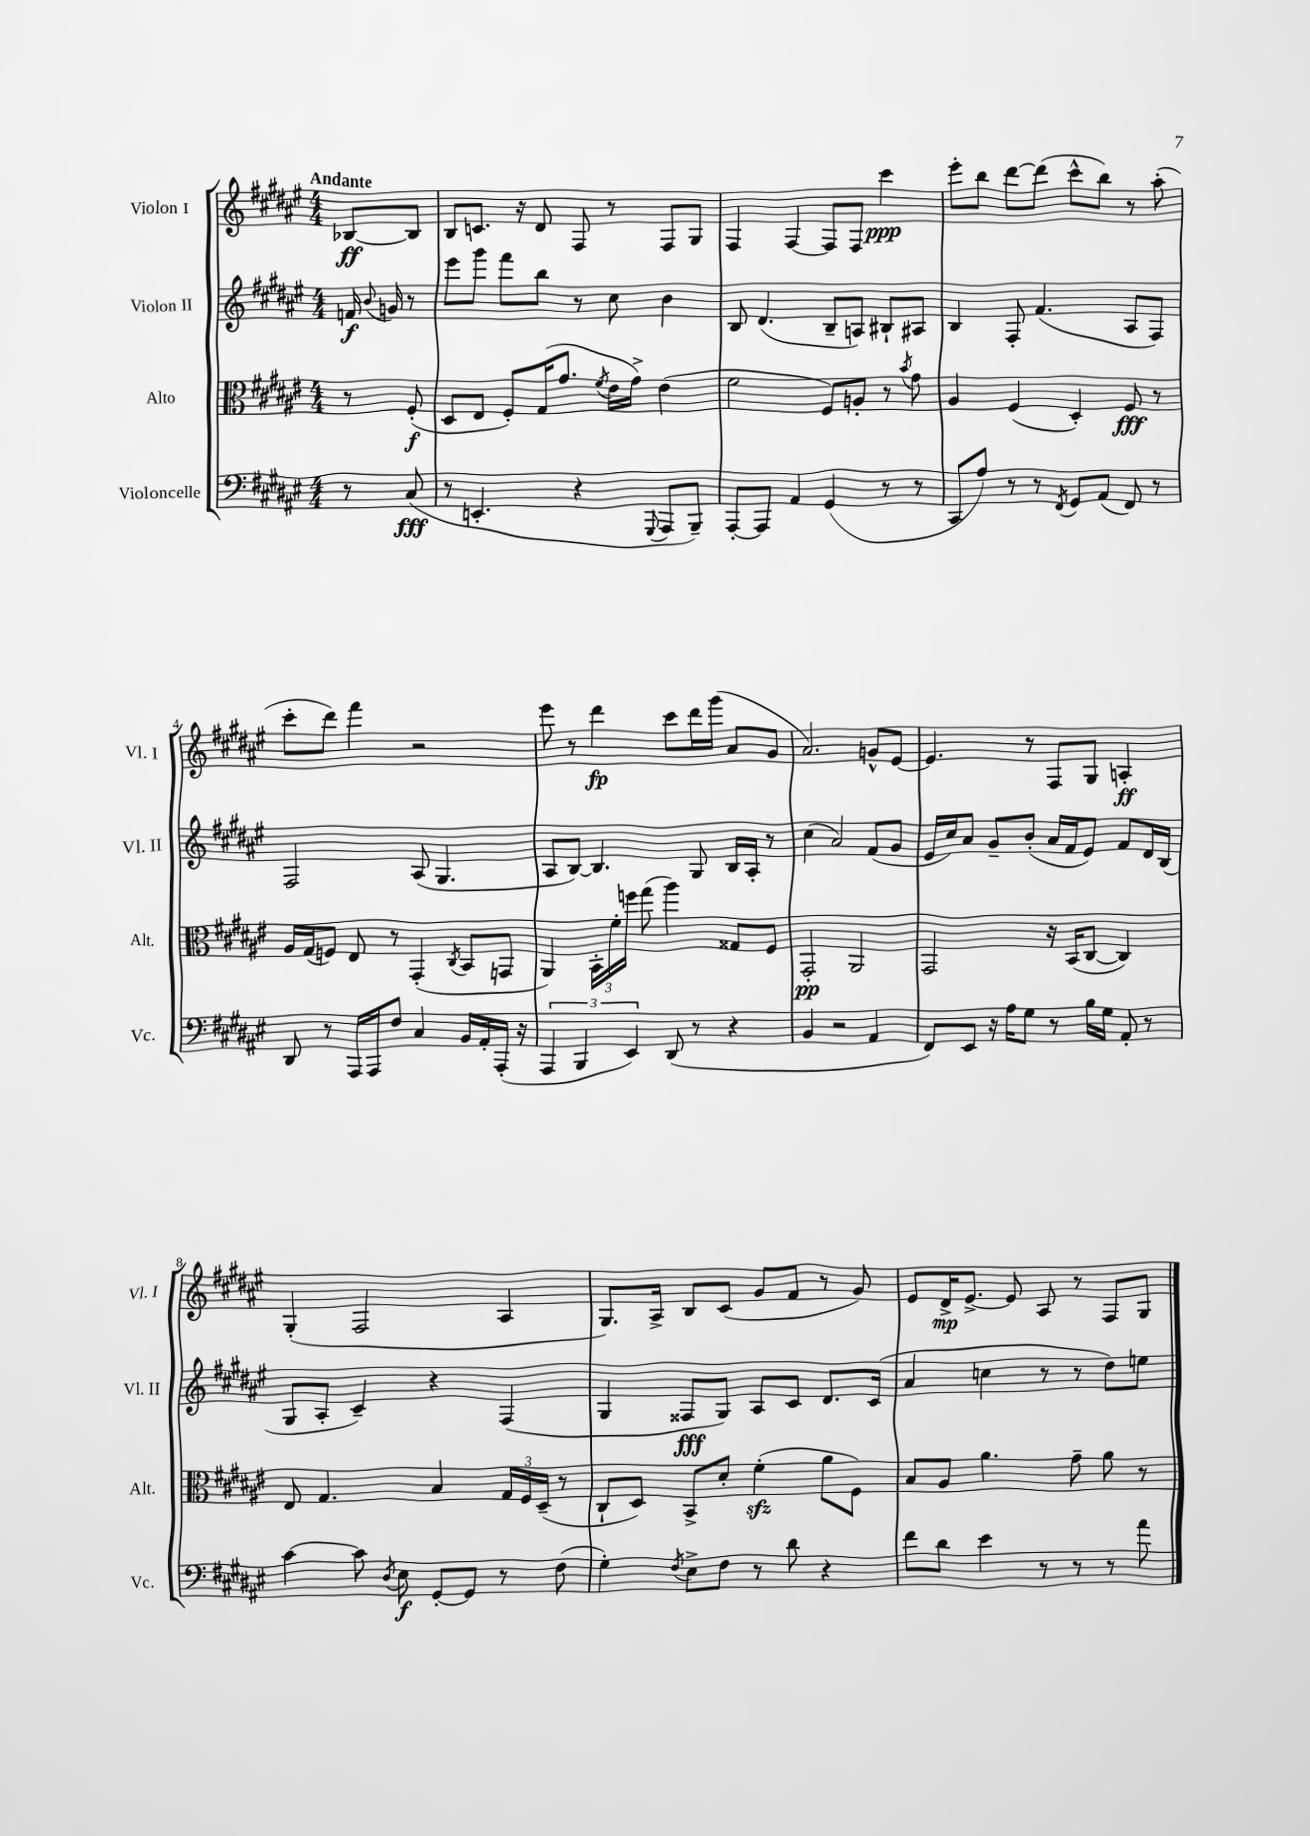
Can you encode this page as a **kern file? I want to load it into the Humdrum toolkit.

**kern	**dynam	**kern	**dynam	**kern	**dynam	**kern	**dynam
*part4	*part4	*part3	*part3	*part2	*part2	*part1	*part1
*staff4	*staff4	*staff3	*staff3	*staff2	*staff2	*staff1	*staff1
*I"Violoncelle	*	*I"Alto	*	*I"Violon II	*	*I"Violon I	*
*I'Vc.	*	*I'Alt.	*	*I'Vl. II	*	*I'Vl. I	*
*clefF4	*	*clefC3	*	*clefG2	*	*clefG2	*
*k[f#c#g#d#a#e#]	*	*k[f#c#g#d#a#e#]	*	*k[f#c#g#d#a#e#]	*	*k[f#c#g#d#a#e#]	*
*M4/4	*	*M4/4	*	*M4/4	*	*M4/4	*
=	=	=	=	=	=	=	=
!	!	!	!	!	!	!LO:TX:a:B:t=Andante	!
8r	.	8r	.	16fn/	f	[8B-X/L	ff
.	.	.	.	8qqb/	.	.	.
.	.	.	.	16gn/	.	.	.
(8C#/	fff	(8F#'/	f	8r	.	8B-/J]	.
=1	=1	=1	=1	=1	=1	=1	=1
8r	.	8D#/L	.	8eee#\L	.	8B/L	.
4.EEn'/	.	8E#/J	.	8ggg#\J	.	8.cn/J	.
.	.	8F#'/L)	.	8fff#\L	.	.	.
.	.	.	.	.	.	16r	.
.	.	(16G#/K	.	8bb\J	.	8d#/	.
.	.	8.g#/J	.	.	.	.	.
4r	.	.	.	8r	.	8F#/	.
.	.	8qf#/	.	.	.	.	.
.	.	16e#\LL	.	8cc#\	.	8r	.
.	.	16g#^\JJ)	.	.	.	.	.
8qqGGG#/	.	.	.	.	.	.	.
8AAA#/L	.	(4e#\	.	4b\	.	8F#/L	.
8BBB~/J)	.	.	.	.	.	8G#/J	.
=2	=2	=2	=2	=2	=2	=2	=2
[8AAA#'/L	.	2f#\	.	8B/	.	4F#/	.
8AAA#/J]	.	.	.	(4.d#/	.	.	.
4AA#/	.	.	.	.	.	[4F#/	.
(4GG#/	.	8F#/L)	.	8B~/L	.	8F#/L]	.
.	.	8An'/J	.	8An/J)	.	8F#/J	.
8r	.	8r	.	8B#X`/L	.	4ccc#\	ppp
.	.	8qb/	.	.	.	.	.
8r	.	8g#\	.	8A#X/J	.	.	.
=3	=3	=3	=3	=3	=3	=3	=3
8CC#/L	.	4A#/	.	4B/	.	8eee#'\L	.
8A#/J)	.	.	.	.	.	8bb\J	.
8r	.	(4F#/	.	8F#'/	.	[8ddd#\L	.
8r	.	.	.	(4.f#/	.	(8ddd#\J]	.
8qFF#/	.	.	.	.	.	.	.
8GG#/L	.	4D#'/)	.	.	.	8ccc#^^\L	.
(8AA#/J	.	.	.	.	.	8bb\J)	.
8FF#/)	.	8F#/	fff	8A#/L	.	8r	.
8r	.	8r	.	8F#/J)	.	(8aa#'\	.
!!LO:LB:g=z
=4	=4	=4	=4	=4	=4	=4	=4
8DD#/	.	16A#/LL	.	2F#/	.	8ccc#'\L	.
.	.	(16G#/J	.	.	.	.	.
8r	.	8Fn/J)	.	.	.	8ddd#\J)	.
16AAA#/LL	.	8E#/	.	.	.	4fff#\	.
16AAA#/J	.	.	.	.	.	.	.
8F#/J	.	8r	.	.	.	.	.
4C#/	.	(4GG#'/	.	(8A#/	.	2r	.
.	.	.	.	4.G#/	.	.	.
.	.	8qC#/	.	.	.	.	.
16BB/LL	.	8BB/L	.	.	.	.	.
16AA#'/	.	.	.	.	.	.	.
(16AAA#'/JJ	.	8GGn/J	.	.	.	.	.
16r	.	.	.	.	.	.	.
=5	=5	=5	=5	=5	=5	=5	=5
6AAA#/	.	4AA#/)	.	8A#/L	.	8eee#\	.
.	.	.	.	[8B/J)	.	8r	.
6BBB/	.	.	.	.	.	.	.
.	.	24BB'\LL	.	4.B/]	.	4ddd#\	fp
.	.	24f#'\	.	.	.	.	.
6EE#/)	.	24ffn\JJ	.	.	.	.	.
.	.	(8gg#\	.	.	.	.	.
(8DD#/	.	4aa#\)	.	.	.	8ccc#\L	.
8r	.	.	.	8G#/	.	16ddd#\L	.
.	.	.	.	.	.	(16ggg#\JJ	.
4r	.	8G##X/L	.	16B/LL	.	8a#/L	.
.	.	.	.	16A#'/JJ	.	.	.
.	.	8F#/J	.	8r	.	8g#/J	.
=6	=6	=6	=6	=6	=6	=6	=6
4BB/	.	2GG#'/	pp	(4cc#\	.	2.a#/)	.
2r	.	.	.	2a#/)	.	.	.
.	.	2AA#/	.	.	.	.	.
4AA#/	.	.	.	(8f#/L	.	8gn^^/L	.
.	.	.	.	8g#/J	.	[8e#/J	.
=7	=7	=7	=7	=7	=7	=7	=7
8FF#/L)	.	2GG#/	.	16e#/LL	.	4.e#/]	.
.	.	.	.	16cc#/J)	.	.	.
8EE#/J	.	.	.	8a#/J	.	.	.
16r	.	.	.	8g#~/L	.	.	.
16A#\KL	.	.	.	.	.	.	.
8G#\J	.	.	.	(8b'/J	.	8r	.
8r	.	16r	.	16a#/LL	.	8F#/L	.
.	.	(16BB/KL	.	16f#/J	.	.	.
16B\LL	.	[8C#/J	.	8e#/J)	.	8G#/J	.
16G#\JJ	.	.	.	.	.	.	.
8AA#'/	.	4C#/])	.	8f#/L	.	4An'/	ff
8r	.	.	.	16d#/L	.	.	.
.	.	.	.	(16B/JJ	.	.	.
!!LO:LB:g=z
=8	=8	=8	=8	=8	=8	=8	=8
[4c#\	.	8E#/	.	8G#/L	.	(4G#'/	.
.	.	4.G#/	.	8A#'/J	.	.	.
8c#\]	.	.	.	4c#~/)	.	2F#/	.
8qD#/	.	.	.	.	.	.	.
8E#\	f	.	.	.	.	.	.
[8GG#'/L	.	4B/	.	4r	.	.	.
8GG#/J]	.	.	.	.	.	.	.
8r	.	24G#/LL	.	(4F#/	.	4A#/	.
.	.	24F#/	.	.	.	.	.
.	.	(24D#~/JJ	.	.	.	.	.
(8F#\	.	8r	.	.	.	.	.
=9	=9	=9	=9	=9	=9	=9	=9
4G#'\)	.	8C#`/L	.	4G#/	.	8.G#/L)	.
.	.	8D#/J)	.	.	.	.	.
.	.	.	.	.	.	16A#^/Jk	.
8qF#/	.	.	.	.	.	.	.
8E#^\L	.	8BB^/L	.	8F##X/L	fff	8B/L	.
8F#\J	.	8d#'/J	.	8G#/J)	.	(8c#/J	.
8r	.	(4f#zz'\	.	8A#/L	.	8g#/L	.
8d#\	.	.	.	8c#/J	.	8f#/J	.
4r	.	8a#\L	.	8.d#/L	.	8r	.
.	.	8F#\J)	.	.	.	8g#/)	.
.	.	.	.	(16c#/Jk	.	.	.
=10	=10	=10	=10	=10	=10	=10	=10
8f#\L	.	8B/L	.	4a#/	.	8e#/L	.
8d#\J	.	8A#/J	.	.	.	16d#^/K	mp
.	.	.	.	.	.	[8.e#^/J	.
4e#\	.	4.a#\	.	4ccn\	.	.	.
.	.	.	.	.	.	8e#/]	.
8r	.	.	.	8r	.	8A#/	.
8r	.	8g#~\	.	8r	.	8r	.
8r	.	8a#\	.	8dd#\L)	.	8F#/L	.
8a#\	.	8r	.	8een\J	.	8G#/J	.
==	==	==	==	==	==	==	==
*-	*-	*-	*-	*-	*-	*-	*-
